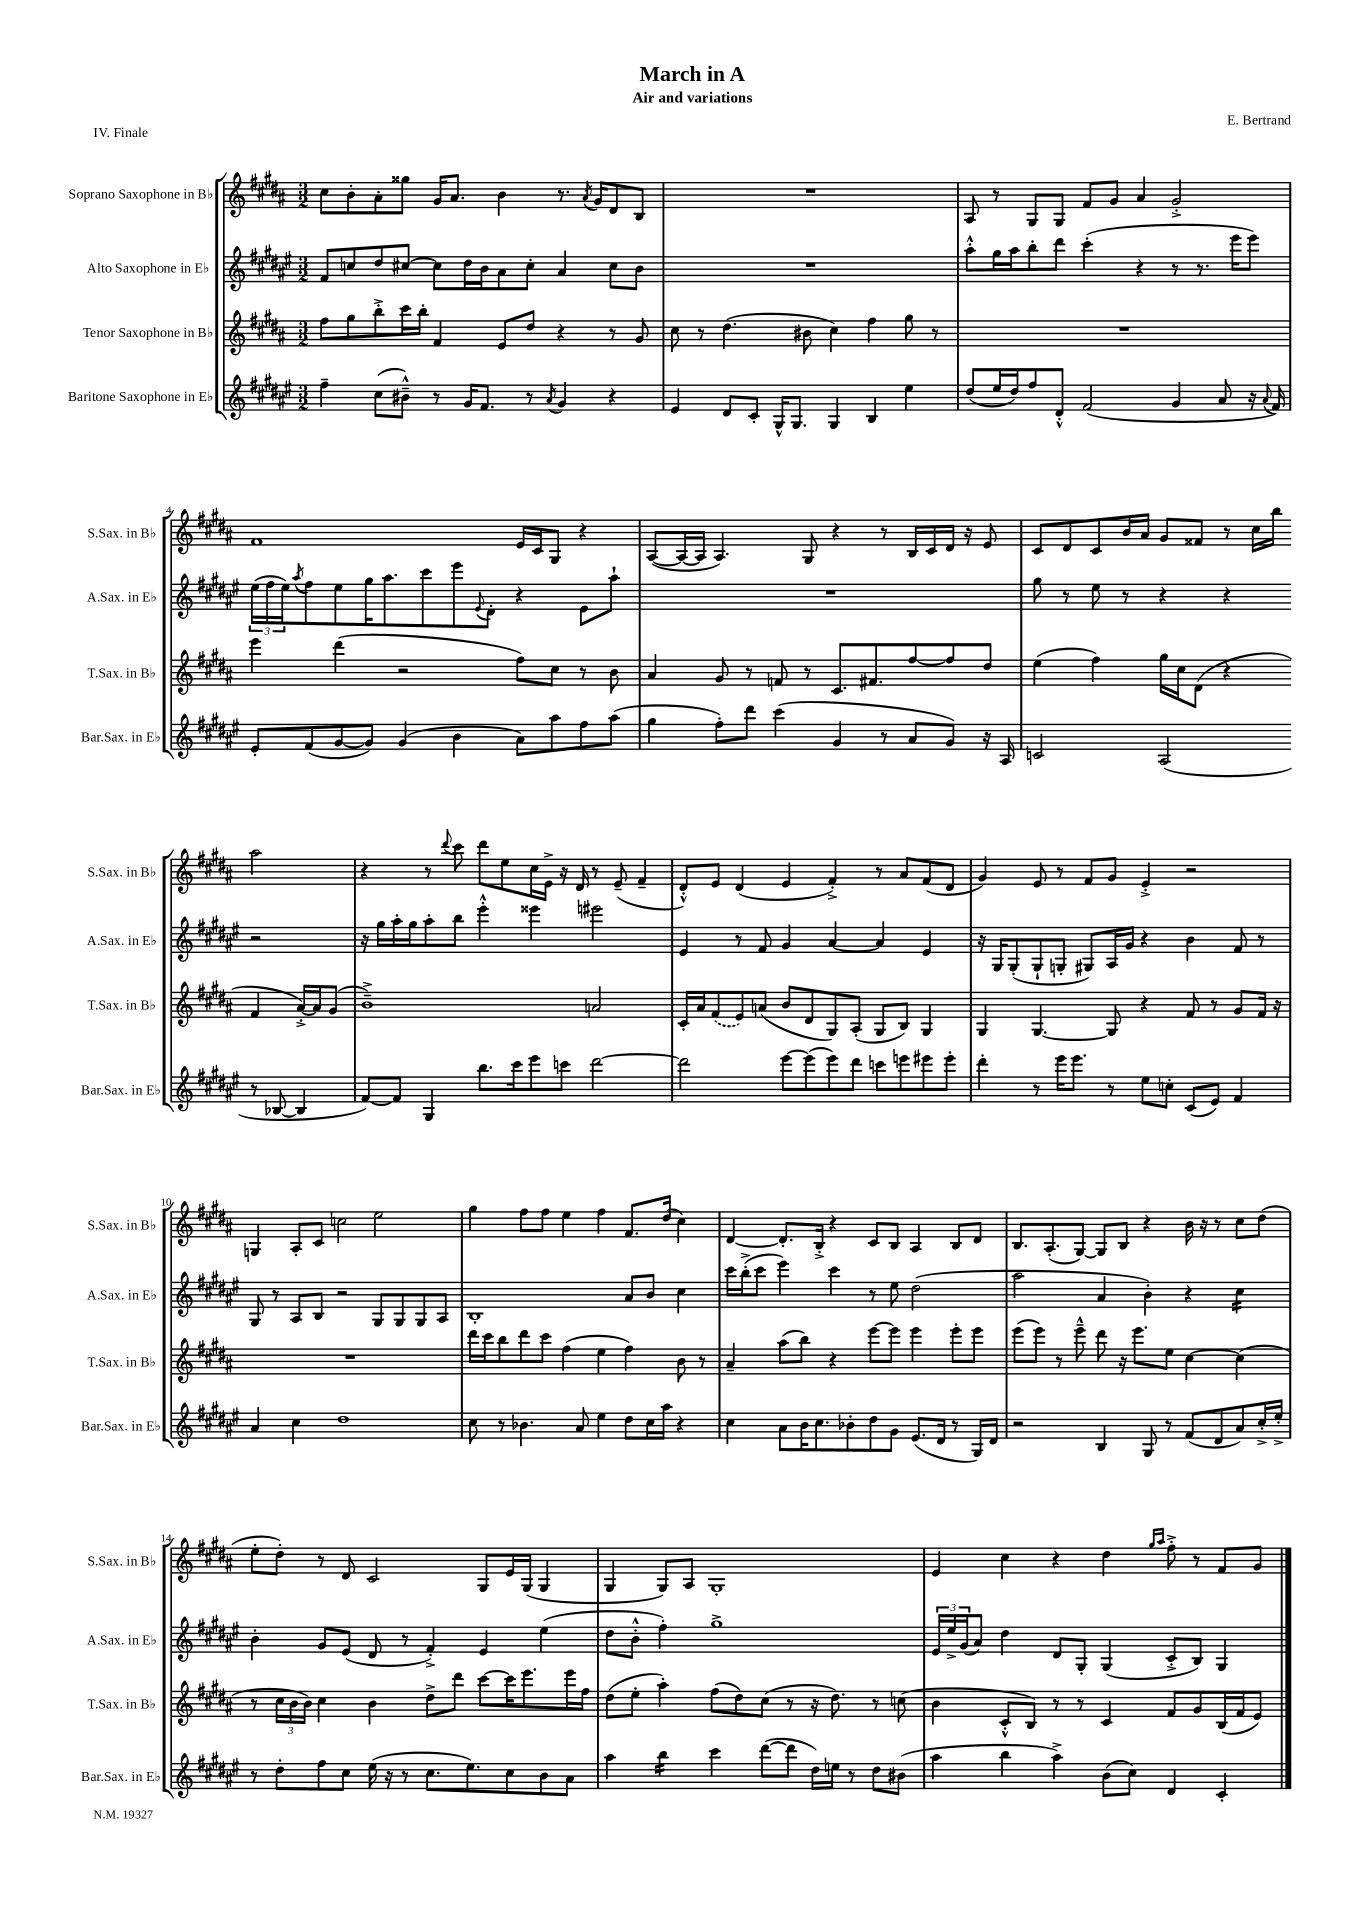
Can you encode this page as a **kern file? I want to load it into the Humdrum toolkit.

**kern	**kern	**kern	**kern
*staff4	*staff3	*staff2	*staff1
*clefG2	*clefG2	*clefG2	*clefG2
*k[f#c#g#d#a#e#]	*k[f#c#g#d#a#]	*k[f#c#g#d#a#e#]	*k[f#c#g#d#a#]
*M3/2	*M3/2	*M3/2	*M3/2
4ff#~\	8ff#\L	8f#/L	8cc#\L
.	8gg#\	8cc/	8b'\
(8cc#\L	8bb'^\	8dd#/	8a#'\
8b#~^^\J)	16ccc#\L	[8cc#/J	8gg##\J
.	16bb'\JJ	.	.
8r	4f#/	8cc#\]L	16g#/LK
.	.	.	8.a#/J
16g#/LK	.	16dd#\L	.
8.f#/J	.	16b\J	.
.	8e/L	8a#\	4b\
8r	8dd#/J	8cc#'\J	.
8qa#/	.	.	.
4g#/	4r	4a#/	8.r
.	.	.	8qa#/
.	.	.	16g#/LK
4r	8r	8cc#\L	8d#/
.	8g#/	8b\J	8B/J
=	=	=	=
4e#/	8cc#\	1.r	1.r
.	8r	.	.
8d#/L	(4.dd#\	.	.
8c#'/J	.	.	.
16G#^^/LK	.	.	.
8.G#/J	.	.	.
.	8b#\	.	.
4G#/	4cc#\)	.	.
4B/	4ff#\	.	.
4ee#\	8gg#\	.	.
.	8r	.	.
=	=	=	=
(8dd#/L	1.r	8aa#'^^\L	8A#/
16ee#/L	.	16gg#\L	8r
16dd#/J)	.	16aa#\J	.
8ff#/	.	8bb'\	8G#/L
8d#'^^/J	.	8ddd#\J	8G#/J
(2f#/	.	(4ccc#'\	8f#/L
.	.	.	8g#/J
.	.	4r	4a#/
4g#/	.	8r	2g#'^/
.	.	8.r	.
8a#/	.	.	.
.	.	16eee#\LK	.
16r	.	8eee#\J)	.
8qqa#/	.	.	.
16f#/)	.	.	.
=	=	=	=
8e#'/L	4eee\	(24ee#\LL	1f#
.	.	24ff#\	.
.	.	24ee#\J)	.
.	.	8qaa#/	.
(8f#/	.	8ff#\	.
[8g#/	(4ddd#\	8ee#\	.
8g#/]J)	.	16gg#\K	.
.	.	8.aa#\	.
(4g#/	2r	.	.
.	.	8ccc#\	.
4b\	.	8eee#\	.
.	.	8qqe#/	.
.	.	8d#'\J	.
8a#\L)	8ff#\L)	4r	16e/LL
.	.	.	16c#/J
8aa#\	8cc#\J	.	8G#/J
8ff#\	8r	8e#\L	4r
(8aa#\J	8b\	8aa#`\J	.
=	=	=	=
4gg#\	4a#/	1.r	([8A#/L
.	.	.	16A#/_L
.	.	.	16A#/]JJ
8ff#'\L)	8g#/	.	4.A#/)
8ddd#\J	8r	.	.
(4ccc#\	8f/	.	.
.	8r	.	8G#/
4g#/	8.c#/L	.	4r
.	8.f#/	.	.
8r	.	.	8r
8a#/L	[8ff#/	.	16B/LL
.	.	.	16c#/
8g#/J)	8ff#/]	.	16d#/JJ
.	.	.	16r
16r	8dd#/J	.	8e/
16A#/	.	.	.
=	=	=	=
2c/	(4ee\	8gg#\	8c#/L
.	.	8r	8d#/
.	4ff#\)	8ee#\	8c#/
.	.	8r	16b/L
.	.	.	16a#/JJ
(2A#/	16gg#\LL	4r	8g#/L
.	16cc#\J	.	.
.	(8d#\J	.	8f##/J
.	4r	4r	8r
.	.	.	16cc#\LL
.	.	.	16bb\JJ
8r	4f#/	2r	2aa#\
[8B-/	.	.	.
4B-/]	[16a#'^/LL)	.	.
.	16a#/]J	.	.
.	(8g#/J	.	.
=	=	=	=
[8f#/L)	1b~^)	16r	4r
.	.	16gg#\LL	.
8f#/]J	.	16aa#'\	.
.	.	16gg#\J	.
4G#/	.	8aa#'\	8r
.	.	.	8qqddd#/
.	.	8bb\J	8ccc#\
8.bb\L	.	4eee#'^^\	8ddd#\L
.	.	.	8ee\
16ccc#\k	.	.	.
8eee#\	.	4eee##\	16cc#\L
.	.	.	16e^\JJ
8ccc\J	.	.	16r
.	.	.	16d#/
[2ddd#\	2a/	2eee#\	8r
.	.	.	(8e~/
.	.	.	4f#~/
=	=	=	=
2ddd#\]	16c#'/LL	4e#/	8d#'^^/L)
.	16a#/J	.	.
.	(8f#/	.	8e/J
.	8e/)	8r	(4d#/
.	(8a/J	8f#/	.
[8eee#\L	8b/L	4g#/	4e/
(8eee#\]	8d#/	.	.
8eee#\)	8G#/)	[4a#/	4f#'^/)
8ddd#\J	(8A#'/J	.	.
8ccc\L	8G#/L	4a#/]	8r
8eee\	8B/J)	.	8a#/L
8eee#\	4G#/	4e#/	(8f#/
8eee#'\J	.	.	8d#/J
=	=	=	=
4ddd#'\	4G#/	16r	4g#/)
.	.	16G#/LK	.
.	.	(8G#'/	.
8r	[4.G#/	8G#`/	8e/
16eee#\LK	.	8G'/J	8r
8.eee#\J	.	.	.
.	.	8G#/L)	8f#/L
8r	8G#/]	16A#/L	8g#/J
.	.	16g#/JJ	.
8ee#\L	4r	4r	4e'^/
8cc'\J	.	.	.
(8c#/L	8f#/	4b\	2r
8e#/J)	8r	.	.
4f#/	8g#/L	8f#/	.
.	16f#/Jk	8r	.
.	16r	.	.
=	=	=	=
4a#/	1.r	8G#/	4G/
.	.	8r	.
4cc#\	.	8A#/L	8A#'/L
.	.	8B/J	8c#/J
1dd#	.	2r	2cc\
.	.	8G#/L	2ee\
.	.	8G#/	.
.	.	8G#/	.
.	.	8A#/J	.
=	=	=	=
8cc#\	16ddd#\LL	1B'	4gg#\
.	16ccc#\J	.	.
8r	8bb\	.	.
4.b-\	8ddd#\	.	8ff#\L
.	8ccc#\J	.	8ff#\J
.	(4ff#\	.	4ee\
8a#/	.	.	.
4ee#\	4ee\	.	4ff#\
8dd#\L	4ff#\)	8a#/L	8.f#/L
16cc#\L	.	8b/J	.
16aa#\JJ	.	.	(16dd#/Jk
4r	8b\	4cc#\	4cc#\)
.	8r	.	.
=	=	=	=
4cc#\	4a#~/	16ccc#\LL	[4d#/
.	.	(16bb'^\J	.
.	.	8ccc#\J	.
8a#\L	(8aa#\L	4eee#\)	8.d#'/]L
16b\K	8bb\J)	.	.
8.cc#\	.	.	16B'^/Jk
.	4r	4ccc#\	4r
8b-'\	.	.	.
8dd#\	[8eee\L	8r	8c#/L
8g#\J	8eee\]J	8ee#\	8B/J
(8.e#/L	4eee\	(2dd#\	4A#/
16d#/Jk	.	.	.
8r	8eee'\L	.	8B/L
16G#/LL)	8eee\J	.	8d#/J
16d#/JJ	.	.	.
=	=	=	=
2r	(8eee\L	2aa#\	8.B/L
.	8eee\J)	.	.
.	.	.	(8.A#'/
.	8r	.	.
.	8eee~^^\	.	[8G#/J)
4B/	8ddd#\	4a#/	8G#/]L
.	16r	.	8B/J
.	8.eee\L	.	.
8G#/	.	4b'\)	4r
8r	8ee\J	.	.
(8f#/L	[4cc#\	4r	16b\
.	.	.	16r
8d#/	.	.	8r
8a#/)	(4cc#\]	4cc#\	8cc#\L
16cc#'^/L	.	.	(8dd#\J
16ee#'^/JJ	.	.	.
=	=	=	=
8r	8r	4b'\	8ee'\L
8dd#'\L	24cc#\LL	.	8dd#'\J)
.	24b\	.	.
.	24b\JJ)	.	.
8ff#\	4cc#\	8g#/L	8r
8cc#\J	.	(8e#/J	8d#/
(16ee#\	4b\	8d#/	2c#/
16r	.	.	.
8r	.	8r	.
8.cc#\L	8dd#^\L	4f#'^/)	.
.	8ddd#\J	.	.
8.ee#\)	.	.	.
.	[8ccc#\L	4e#/	8G#/L
8cc#\	16ccc#\]K	.	16e/L
.	8.eee\	.	(16G#/JJ
8b\	.	(4ee#\	4G#/
8a#\J	16eee\L	.	.
.	16ff#\JJ	.	.
=	=	=	=
4aa#\	(8dd#\L	8dd#\L	4G#/
.	8ee'\J	8b'^^\J	.
4bb\	4aa#'\)	4ff#'\)	8G#/L)
.	.	.	8A#/J
4ccc#\	(8ff#\L	1gg#^	1G#'
.	8dd#\)	.	.
([8ddd#\L	(8cc#\J	.	.
8ddd#\]J	8r	.	.
16dd#\LL)	16r	.	.
16ee\JJ	8.dd#\)	.	.
8r	.	.	.
8dd#\L	8r	.	.
(8b#\J	(8cc\	.	.
=	=	=	=
4aa#\	4b\	24e#/LL	4e/
.	.	24ee#^/	.
.	.	(24g#/J	.
.	.	8a#/J)	.
4bb\	8c#'^^/L	4dd#\	4cc#\
.	8B/J)	.	.
4aa#^\)	8r	8d#/L	4r
.	8r	8G#'/J	.
(8b\L	4c#/	(4G#/	4dd#\
8cc#\J)	.	.	.
.	.	.	16qqgg#/LL
.	.	.	16qqaa#/JJ
4d#/	8f#/L	8c#'^/L	8ff#'^\
.	8g#/	8B/J)	8r
4c#'/	(16B/L	4G#/	8f#/L
.	16f#/J	.	.
.	8e/J)	.	8g#/J
==	==	==	==
*-	*-	*-	*-
